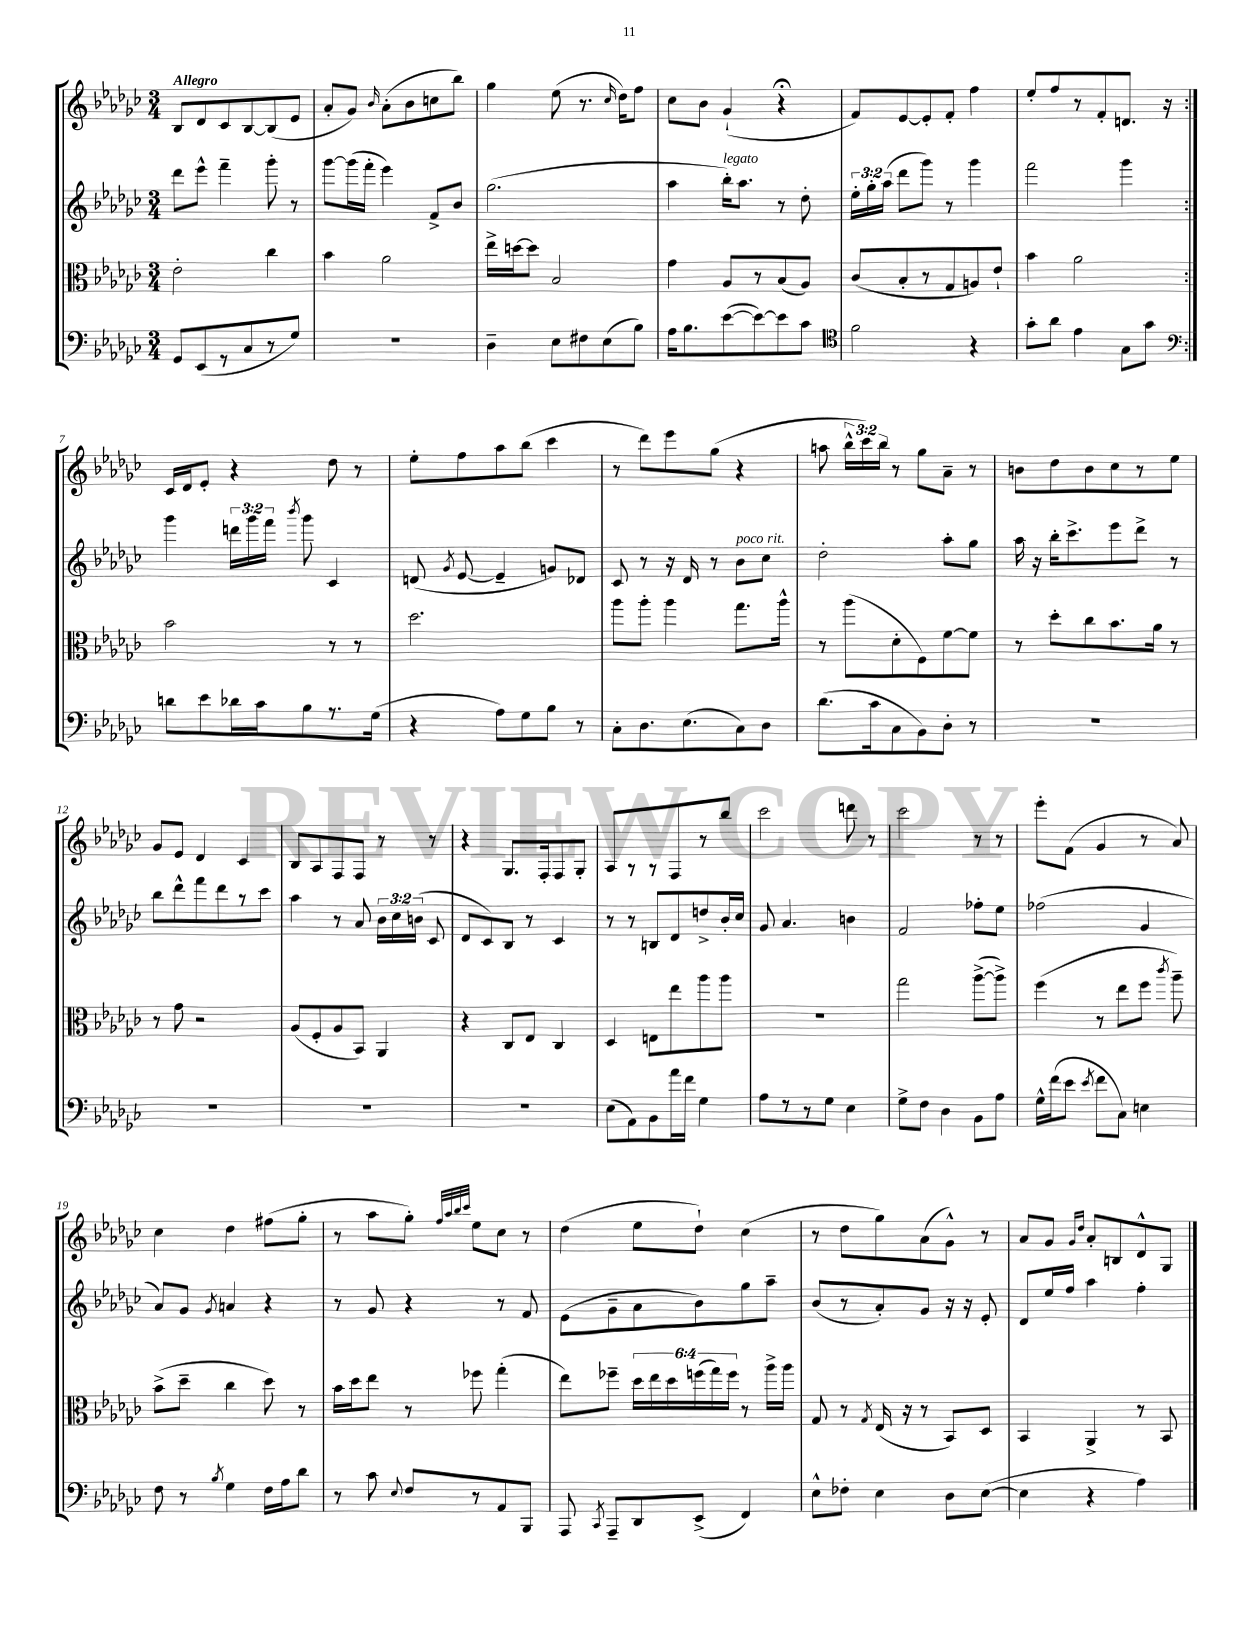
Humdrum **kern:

**kern	**kern	**kern	**kern
*staff4	*staff3	*staff2	*staff1
*clefF4	*clefC3	*clefG2	*clefG2
*k[b-e-a-d-g-c-]	*k[b-e-a-d-g-c-]	*k[b-e-a-d-g-c-]	*k[b-e-a-d-g-c-]
*M3/4	*M3/4	*M3/4	*M3/4
8GG-	2e-'	8ddd-	8B-
(8EE-	.	8eee-^^	8d-
8r	.	4fff~	8c-
8C-	.	.	[8B-
8r	4cc-	8ggg-'	(8B-]
8G-)	.	8r	8e-
=	=	=	=
2.r	4b-	[8ggg-	8a-'
.	.	(16ggg-]	8g-)
.	.	16fff'	.
.	.	.	16qqb-
.	2a-	4eee-)	(8a-'
.	.	.	8b-
.	.	8f^	8cc
.	.	8b-	8bb-)
=	=	=	=
4D-~	16ee-^	(2.gg-	4gg-
.	[16dd	.	.
.	8dd]	.	.
8E-	2B-	.	(8ee-
8F#	.	.	8.r
(8E-	.	.	.
.	.	.	16qqcc-
.	.	.	16dd-)
8B-)	.	.	8ff
=	=	=	=
16A-	4g-	4aa-	8cc-
8.B-	.	.	.
.	.	.	8b-
([8e-	8A-	16bb-')	(4g-`
.	.	8.aa-	.
8e-_)	8r	.	.
8e-]	(8B-	8r	4r;
8c-	8A-)	8dd-'	.
=	=	=	=
*clefC4	*	*	*
2f	(8c-	24ee-'	8f)
.	.	24gg-'	.
.	.	(24aa-	.
.	8B-'	8ddd-	[8e-
.	8r	8ggg-)	8e-']
.	8G-	8r	8f'
4r	8A)	4ggg-	4ff
.	8e-`	.	.
=	=	=	=
8g-'	4b-	2fff	8ee-'
8a-	.	.	8ff
4e-	2a-	.	8r
.	.	.	8f'
8G-	.	4ggg-	8.d
8g-	.	.	.
.	.	.	16r
=:|!	=:|!	=:|!	=:|!
*clefF4	*	*	*
8d	2b-	4ggg-	16c-
.	.	.	16d-
8e-	.	.	8e-'
16d-	.	24ddd	4r
.	.	24ggg-	.
16c-	.	.	.
.	.	24fff	.
.	.	8qbbb-	.
8B-	.	8ggg-	.
8.r	8r	4c-	8dd-
.	8r	.	8r
(16G-	.	.	.
=	=	=	=
4r	2.dd-	(8d	8ee-'
.	.	8qg-	.
.	.	[8e-	8ff
8A-)	.	4e-~]	8aa-
8G-	.	.	(8bb-
8B-	.	8g)	4ccc-
8r	.	8d-	.
=	=	=	=
8C-'	8aa-	8c-	8r
8.D-	8aa-'	8r	8ddd-)
.	4aa-	16r	8eee-
(8.E-	.	16d-	.
.	.	8r	(8gg-
8C-)	8.gg-	8b-	4r
8D-	.	8cc-	.
.	16aa-^^	.	.
=	=	=	=
(8.d-	8r	2dd-'	8aa
.	(8aa-	.	24bb-^^
.	.	.	24ccc-)
16c-	.	.	.
.	.	.	24bb-
8C-	8d-'	.	8r
8BB-)	8F)	.	8gg-
8D-'	[8f	8aa-'	8a-~
8r	8f]	8gg-	8r
=	=	=	=
2.r	8r	16aa-	8b
.	.	16r	.
.	8dd-'	16bb-'	8dd-
.	.	8.ccc-^	.
.	8cc-	.	8b
.	8.b-	8eee-	8cc-
.	.	8ddd-^	8r
.	16a-	.	.
.	8r	8r	8ee-
=	=	=	=
2.r	8r	8bb-	8g-
.	8g-	8ddd-^^	8e-
.	2r	8fff	4d-
.	.	8ddd-	.
.	.	8r	4c-
.	.	8ccc-	.
=	=	=	=
2.r	(8A-	4aa-	8B-
.	8F'	.	8A-
.	8A-	8r	8F
.	8BB-)	8a-	8F
.	4AA-	24b-	8r
.	.	24cc-	.
.	.	(24b	.
.	.	8c-	8r
=	=	=	=
2.r	4r	8d-	4r
.	.	8c-)	.
.	8C-	8B-	8.G-
.	8E-	8r	.
.	.	.	16F'
.	4C-	4c-	8F
.	.	.	8G-'
=	=	=	=
(8E-	4D-	8r	8A-
8AA-)	.	8r	8r
8BB-	8E	8B	8r
16a-	8ee-	8d-	8F
16f	.	.	.
4G-	8aa-	8dd^	8r
.	8aa-	16b-'	8bb-
.	.	16cc-	.
=	=	=	=
8A-	2.r	8g-	2ccc-
8r	.	4.a-	.
8r	.	.	.
8G-	.	.	.
4E-	.	4b	8ddd
.	.	.	8r
=	=	=	=
8G-^	2gg-	2f	2ccc-
8F	.	.	.
4D-	.	.	.
8BB-	([8aa-^	8ff-'	8r
8A-	8aa-^])	8ee-	8r
=	=	=	=
16G-^^	(4ff	(2ff-	8eee-'
(16f	.	.	.
8e-	.	.	(8f
8qe-	.	.	.
8f	8r	.	4g-
8C-)	8ee-	.	.
4E	8ff	4g-	8r
.	8qccc-	.	.
.	8aa-~)	.	8a-)
=	=	=	=
8F	(8b-^	8a-)	4cc-
8r	8dd-~	8g-	.
8qB-	.	8qg-	.
4G-	4cc-	4a	4dd-
16F	8dd-)	4r	(8ff#
16A-	.	.	.
8d-	8r	.	8gg-'
=	=	=	=
8r	16b-	8r	8r
.	16dd-	.	.
8c-	8ee-	8g-	8aa-
8qqE-	.	.	.
8F	8r	4r	8gg-')
.	.	.	32qqff
.	.	.	32qqaa-
.	.	.	32qqbb-
.	.	.	32qqccc-
8r	8ff-	.	8ee-
8AA-	(4gg-'	8r	8cc-
8BBB-	.	8f	8r
=	=	=	=
8AAA-	8ee-)	(8e-	(4dd-
8qCC-	.	.	.
8AAA-~	8ff-~	8g-~	.
8DD-	24dd-	8a-	8ee-
.	24ee-	.	.
.	24dd-	.	.
(8EE-^	(24ff	8b-)	8dd-`)
.	24gg-)	.	.
.	24ff	.	.
4FF)	8r	8gg-	(4cc-
.	16aa-^	8aa-~	.
.	16aa-	.	.
=	=	=	=
8E-^^	8G-	(8b-	8r
8F-'	8r	8r	8dd-
.	8qG-	.	.
4E-	(16E-	8a-')	8gg-)
.	16r	.	.
.	8r	8g-	(8a-
8D-	8BB-)	16r	8g-^^)
.	.	16r	.
([8E-	8D-	8e-'	8r
=	=	=	=
4E-]	4BB-	8d-	8a-
.	.	16ee-	8g-
.	.	16ff	.
.	.	.	16qqg-
.	.	.	16qqdd-
4r	4AA-^	4aa-	8a-'
.	.	.	8B
4A-)	8r	4ff'	8d-^^
.	8BB-	.	8G-
==	==	==	==
*-	*-	*-	*-
